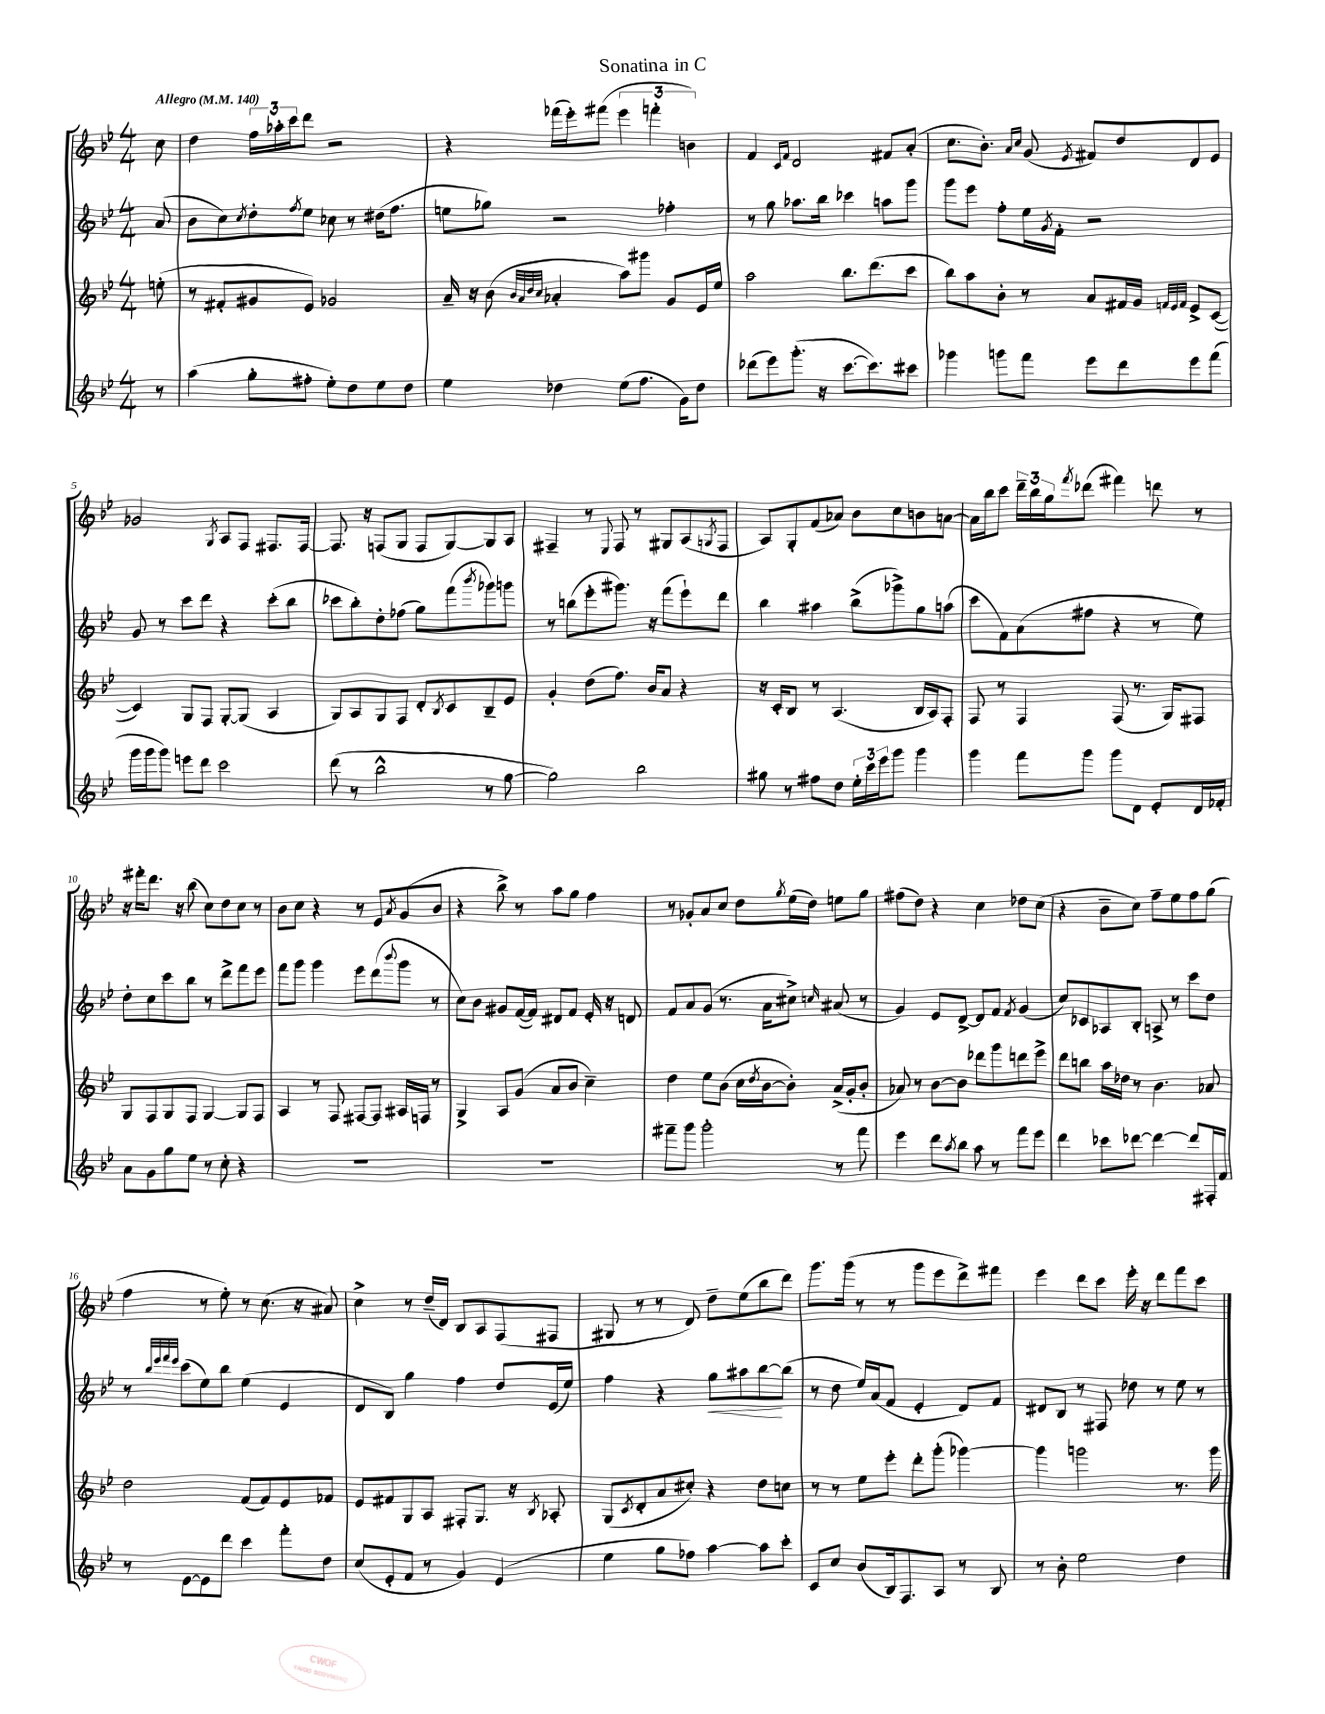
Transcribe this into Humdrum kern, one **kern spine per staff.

**kern	**kern	**kern	**kern
*staff4	*staff3	*staff2	*staff1
*clefG2	*clefG2	*clefG2	*clefG2
*k[b-e-]	*k[b-e-]	*k[b-e-]	*k[b-e-]
*M4/4	*M4/4	*M4/4	*M4/4
*MM140	*MM140	*MM140	*MM140
8r	(8ee'	(8a	8cc
=	=	=	=
(4aa	8r	8b-	4dd
.	8f#'	8cc)	.
.	.	8qcc	.
8gg'	8g#	8dd'	24ff
.	.	.	24aa-'
.	.	.	24ccc
.	.	8qff	.
8ff#'	8e-)	8ee-	8ddd
8ee-')	2g-	8cc-	2r
8dd	.	8r	.
8ee-	.	(16dd#	.
.	.	8.ff	.
8dd	.	.	.
=	=	=	=
4ee-	16a~	8ee	4r
.	16r	.	.
.	(8b-	8gg-)	.
.	32qqb-	.	.
.	32qqa	.	.
.	32qqdd	.	.
.	32qqcc	.	.
4dd-	4a-'	2r	(16fff-
.	.	.	16eee-')
.	.	.	(8fff#
(8ee-	8aa)	.	6eee-
8.ff	8ggg#	.	.
.	.	.	6fff'
.	8g	4ff-'	.
16g)	.	.	.
.	.	.	6b)
8dd-	16e-	.	.
.	16ee-	.	.
=	=	=	=
(8ddd-	2aa	8r	4f
8eee-)	.	8gg	.
.	.	.	16qqc
.	.	.	16qqf
(8.ggg'	.	8.aa-	2d
16r	.	16bb-	.
[8.ccc	8.bb-	4ccc-	.
8.ccc])	(8.ddd	.	.
.	.	8aa	8f#
8ccc#	8ccc	8ggg	(8a'
=	=	=	=
4ggg-	8bb-)	8ggg	8.cc
.	8aa	8eee-	.
.	.	.	8.b-')
8ggg	8b-'	8ff'	.
.	.	.	16qqa
.	.	.	16qqcc
8fff	8r	16ee-	(8g
.	.	8qg	.
.	.	16f'	.
.	.	.	8qe-
8eee-	8a	2r	8f#)
8ddd	16f#	.	8dd
.	16g	.	.
.	32qqf	.	.
.	32qqe-	.	.
.	32qqf	.	.
8eee-	8e-^	.	8d
(8fff	([8c	.	8e-
=	=	=	=
16ggg	4c])	8g	2g-
16ggg	.	.	.
8ggg)	.	8r	.
8eee	8G	8ccc	.
8ddd	8F	8ddd	.
.	.	.	8qG
2ccc	[8G'	4r	8A
.	(8G]	.	8F
.	4A	(8ccc'	8.F#
.	.	8bb-	.
.	.	.	[16F#
=	=	=	=
(8ddd	8G)	8ccc-	8.F#]
8r	8A	8bb-')	.
.	.	.	16r
2bb-^^	8G	8dd'	(8F
.	8F	(8ff-	8G
.	8d'	8gg)	8F
.	8qB-	.	.
.	8c	(8fff	[8G)
.	.	8qbbb-	.
8r	8B-~	8ggg-)	8G]
[8gg	8e-	8ggg	8A
=	=	=	=
2gg])	4g'	8r	4F#~
.	.	(8bb	.
.	(8dd	8eee-'	8r
.	.	.	8qqE-
.	8.ff)	8.ggg#)	8F#
2bb-	.	.	8r
.	16b-	16r	.
.	8a	(8fff	8G#
.	4r	8eee-`)	(8A
.	.	.	8qG
.	.	8ddd	8F#
=	=	=	=
8gg#	16r	4bb-	8A)
.	16c'	.	.
8r	8B-	.	8G'
8ff#	8r	4aa#	(8f
8dd	(4.A	.	8a-)
24ee-'	.	(8bb-^	8b-
24ccc	.	.	.
24eee-	.	.	.
8ggg	.	8ggg-^)	8cc
4ggg	16B-	8gg	8b
.	16A)	.	.
.	8F'	(8aa	[8a
=	=	=	=
4ggg	8F	8ccc	16a]
.	.	.	16bb-
.	8r	8f)	8ccc
8fff	4F	(8a	24ddd~
.	.	.	24bb-
.	.	.	24gg
.	.	.	8qfff
8ggg	.	8ff#	(8ddd-
8ggg	(8F	4r	4fff#)
8d	8.r	.	.
8e-'	.	8r	8ddd
.	16G)	.	.
16d	8F#	8ee-)	8r
16f-'	.	.	.
=	=	=	=
8a	8G	8dd'	16r
.	.	.	16fff#'
8g	8F	8cc	8.ddd
8gg	8G	8ccc	.
.	.	.	16r
8ee-	8F	8bb-	(8bb-
8r	[4G	8r	8cc)
8cc'	.	8ddd^	8dd
4r	8G]	8fff	8cc
.	8F	8eee-	8r
=	=	=	=
1r	4A	8fff	8b-
.	.	8ggg	8cc
.	8r	4ggg	4r
.	8F	.	.
.	[8F#	8eee-	8r
.	8F#]	(8ddd	8e-
.	.	8qqbbb-	8qa
.	16A#	8ggg	(8g
.	16F	.	.
.	8r	8r	8b-
=	=	=	=
1r	4G^	8cc)	4r
.	.	8b-	.
.	8A	8g#	8bb-^)
.	(8g	([16f	8r
.	.	16f])	.
.	8a	8d#	8aa
.	8b-	8f	8gg
.	4cc~)	16e-'	4ff
.	.	16r	.
.	.	8d	.
=	=	=	=
8fff#~	4dd	8f	8r
8ggg	.	8a	8g-'
2ggg'	8ee-	(8g	8a
.	(8b-	8.r	8cc
.	16cc	.	8dd
.	8qdd	.	.
.	[16b-	16a	.
.	.	.	8qgg
.	8b-'])	8cc#^)	(16ee-
.	.	.	16dd)
.	.	16qqcc	.
8r	(16a^	(8a#	8ee
.	16g'	.	.
8fff#	8b-'	8r	8gg
=	=	=	=
4eee-	8a-)	4g)	(8ff#
.	8r	.	8dd)
8ddd	[8b-	8e-	4r
8qaa	.	.	.
8bb-	8b-]	[8d^	.
8aa	8ddd-	8d]	4cc
8r	8ggg	8f	.
.	.	8qf	.
8fff	8ddd	(4g	8dd-
8eee-	8eee-^	.	(8cc
=	=	=	=
4ddd	8ddd	8cc)	4r
.	8bb	8c-	.
8ccc-	16aa	8A-	8b-~
.	16dd-	.	.
[8ddd-	8r	8B-'	8cc)
4ddd-_	4.b-	8A^	8ff~
.	.	8r	8ee-
8ddd-]	.	8ccc	8ff
16F#'	8a-	8dd	(8gg
16f	.	.	.
=	=	=	=
8r	2dd	8r	4ff
.	.	32qqbb-	.
.	.	32qqeee-	.
.	.	32qqfff	.
.	.	32qqeee-	.
[8e-	.	(8ccc	.
8e-]	.	8ee-)	8r
8ddd	.	8bb-	8ee-')
4ccc	(8f	(4ee-	8r
.	8f)	.	(8.cc
8fff'	8e-	4e-	.
.	.	.	16r
8dd	8f-	.	8a#)
=	=	=	=
(8cc	8e-	8d	4cc^
8e-'	8f#	8B-)	.
8f	8G	4gg	8r
8r	8A	.	(16dd~
.	.	.	16d)
4g)	8F#'	4ff	8B-
.	8.G	.	8A
(4e-	.	8dd	(8F
.	16r	.	.
.	8qB-	.	.
.	8A-'	(16e-	8F#
.	.	16ee-)	.
=	=	=	=
4ee-	(8G	4ff	8G#
.	8qc	.	.
.	8d'	.	8r
8gg	8a	4r	8r
8ff-)	8cc#')	.	8d)
[4aa	4r	8gg	8dd~
.	.	8aa#	(8ee-
8aa]	8dd	[8bb-	8bb-
8ccc'	8cc	(8bb-]	8ddd)
=	=	=	=
8c	8r	8r	8.ggg
8cc	8r	8dd	.
.	.	.	(16ggg
(8b-	8ee-	16ee-)	8r
.	.	(16a	.
16B-)	8eee-'	8f	8r
8.F	.	.	.
.	8ddd'	4e-'	8ggg
8A	(8ggg'	.	8eee-
8r	[4ggg-)	8d)	8ddd^)
8B-	.	8f	8fff#
=	=	=	=
8r	4ggg-]	8d#	4eee-
8b-'	.	8B-	.
2ee-	2ggg	8r	8ddd
.	.	8F#	8ccc
.	.	8dd-	16eee-'
.	.	.	16r
.	.	8r	8ddd
4dd	8.r	8ee-	8fff
.	.	8r	8ccc
.	16ggg	.	.
==	==	==	==
*-	*-	*-	*-
